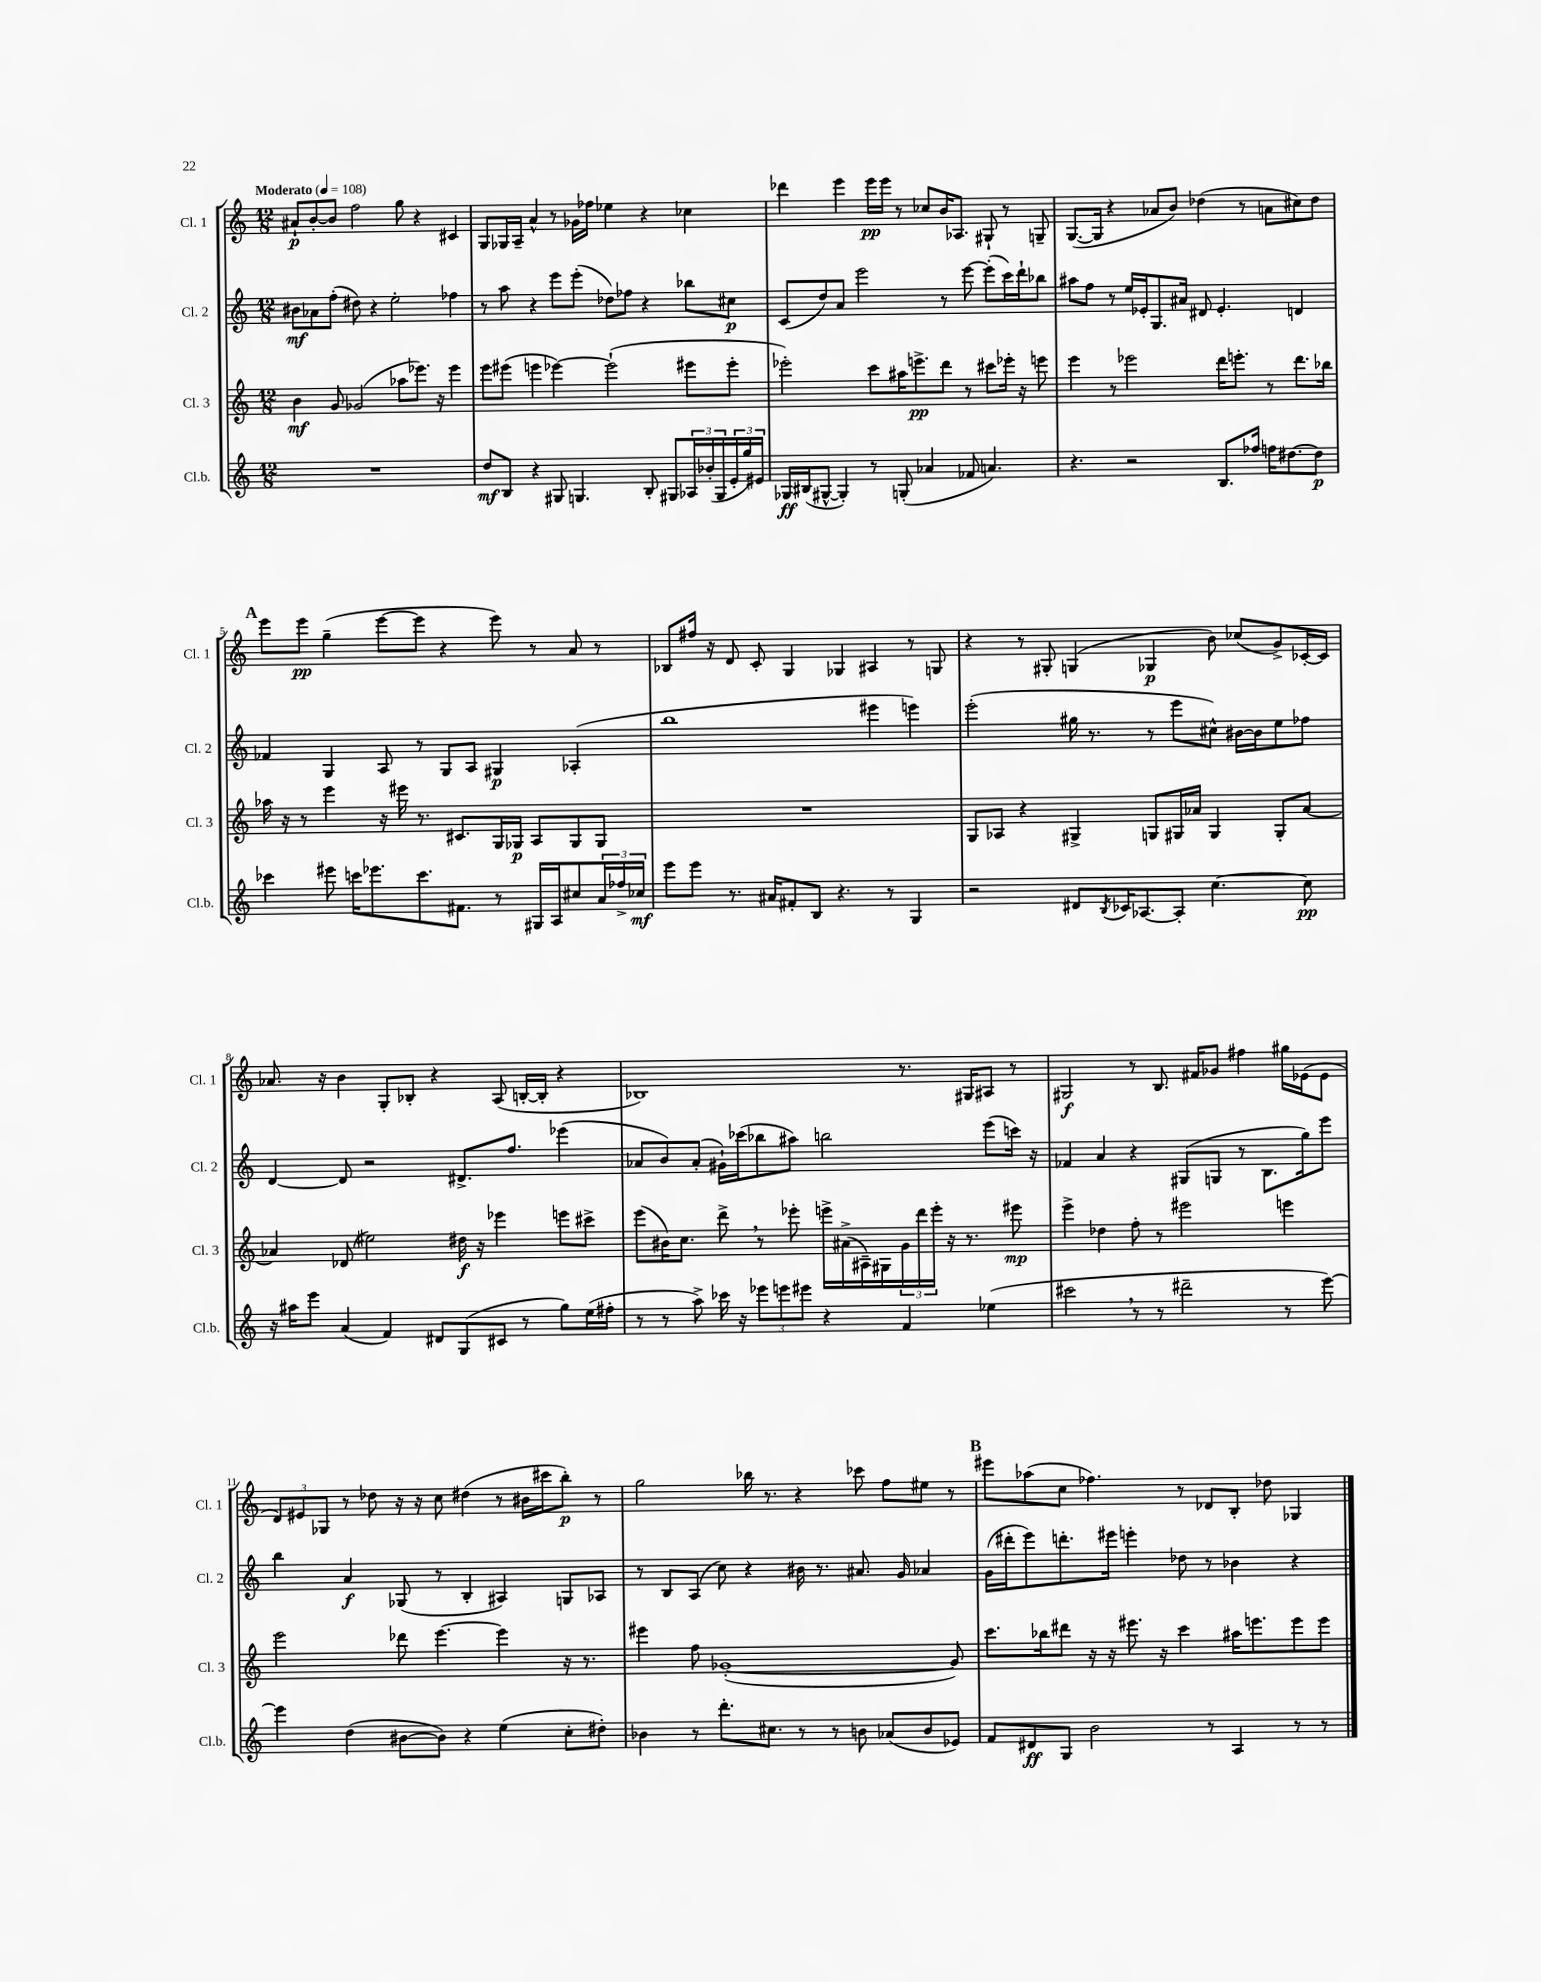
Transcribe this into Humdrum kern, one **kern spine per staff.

**kern	**dynam	**kern	**dynam	**kern	**dynam	**kern	**dynam
*part4	*part4	*part3	*part3	*part2	*part2	*part1	*part1
*staff4	*staff4	*staff3	*staff3	*staff2	*staff2	*staff1	*staff1
*I"Cl.b.	*	*I"Cl. 3	*	*I"Cl. 2	*	*I"Cl. 1	*
*I'Cl.b.	*	*I'Cl. 3	*	*I'Cl. 2	*	*I'Cl. 1	*
*clefG2	*	*clefG2	*	*clefG2	*	*clefG2	*
*k[]	*	*k[]	*	*k[]	*	*k[]	*
*M12/8	*	*M12/8	*	*M12/8	*	*M12/8	*
*MM108	*	*MM108	*	*MM108	*	*MM108	*
=1	=1	=1	=1	=1	=1	=1	=1
!	!	!	!	!	!	!LO:TX:a:B:t=Moderato	!
1.r	.	4b\	mf	8b#X\L	mf	8a#X`/L	p
.	.	.	.	8a-X\	.	[8b'/	.
.	.	8g/	.	(8ff'\J	.	8b/J]	.
.	.	(2g-X/	.	8dd#X\)	.	2ff\	.
.	.	.	.	4r	.	.	.
.	.	.	.	2ee'\	.	.	.
.	.	8aa-X\L	.	.	.	8gg\	.
.	.	8.eee-X\J)	.	.	.	4r	.
.	.	16r	.	.	.	.	.
.	.	4eee-\	.	4ff-X\	.	4c#X/	.
=2	=2	=2	=2	=2	=2	=2	=2
8dd/L	mf	8eee\L	.	8r	.	8G/L	.
8B/J	.	(8eee#X\J	.	8aa\	.	16G-X/L	.
.	.	.	.	.	.	16A~/JJ	.
4r	.	4eeen\	.	4r	.	4a^^/	.
8G#X/	.	[4eee-X\)	.	8eee\L	.	8r	.
4.Gn/	.	.	.	(8eee'\J	.	16g-X\LL	.
.	.	.	.	.	.	16ff-X\JJ	.
.	.	(2eee-`\]	.	8dd-X\L)	.	4ee-X\	.
.	.	.	.	8ff-X\J	.	.	.
8B'/	.	.	.	4r	.	4r	.
8G#X/L	.	.	.	.	.	.	.
24A-X/L	.	8eee#X\L	.	8bb-X\L	.	4cc-X\	.
(24b-X'/	.	.	.	.	.	.	.
24G#/	.	.	.	.	.	.	.
24e'/	.	8eee#'\J	.	8cc#X\J	p	.	.
24gg/)	.	.	.	.	.	.	.
24e#X/JJ	.	.	.	.	.	.	.
=3	=3	=3	=3	=3	=3	=3	=3
16G-X/LL	ff	2eee-X'\)	.	(8c/L	.	4ddd-X\	.
(16B#X/J	.	.	.	.	.	.	.
[8G#X^^/J	.	.	.	8dd/)	.	.	.
4G#'/])	.	.	.	8a/J	.	4eee\	.
.	.	.	.	2eee\	.	.	.
8r	.	8ccc\L	.	.	.	16eee\LL	pp
.	.	.	.	.	.	16eee\JJ	.
(8Gn'/	.	16aa#X\K	.	.	.	8r	.
.	.	8.eeen^\	pp	.	.	.	.
4a-X/	.	.	.	.	.	8cc-X/L	.
.	.	8ddd\J	.	8r	.	16b/K	.
.	.	.	.	.	.	8.A-X/J	.
8f-X/	.	8r	.	[8eee\	.	.	.
4.an/)	.	8ccc#X\L	.	(8eee'\L]	.	8G#X`/	.
.	.	16eee-X'\Jk	.	16ccc\L)	.	8r	.
.	.	16r	.	16ddd`\J	.	.	.
.	.	8eeen\	.	8bb-X\J	.	8Gn~/	.
=4	=4	=4	=4	=4	=4	=4	=4
4.r	.	4eee\	.	8aa#X\L	.	([8.G/L	.
.	.	.	.	8ff\J	.	.	.
.	.	.	.	.	.	16G/Jk]	.
.	.	8r	.	8r	.	4r	.
2r	.	2eee-X\	.	16ee/LL	.	.	.
.	.	.	.	16e-X'/J	.	.	.
.	.	.	.	8.G/	.	8a-X/L	.
.	.	.	.	.	.	8b/J)	.
.	.	.	.	16a#X/Jk	.	.	.
.	.	.	.	8d#X/	.	(4dd-X\	.
8.B/L	.	16ddd\KL	.	4.e-'/	.	.	.
.	.	8.eeen'\J	.	.	.	.	.
.	.	.	.	.	.	8r	.
16ff-X/Jk	.	.	.	.	.	.	.
16ffn\KL	.	8r	.	.	.	8an\L	.
[8.dd#X\	.	.	.	.	.	.	.
.	.	8.ddd\L	.	4dn/	.	8cc#X\)	.
8dd#\J]	p	.	.	.	.	8dd-\J	.
.	.	16bb-X\Jk	.	.	.	.	.
!!LO:LB:g=z
!!LO:REH:place=s1:t=A
=5	=5	=5	=5	=5	=5	=5	=5
4ccc-X\	.	16aa-X\	.	4f-X/	.	8eee\L	.
.	.	16r	.	.	.	.	.
.	.	8r	.	.	.	8eee\J	pp
8eee#X\	.	4eee\	.	4G/	.	(4gg~\	.
16cccn\KL	.	.	.	.	.	.	.
8.eee-X\	.	.	.	.	.	.	.
.	.	16r	.	8A/	.	[8eee\L	.
.	.	16eee#X\	.	.	.	.	.
8.ccc\	.	8.r	.	8r	.	8eee\J]	.
.	.	.	.	8G/L	.	4r	.
8.f#X\J	.	8.c#X/L	.	.	.	.	.
.	.	.	.	8A/J	.	.	.
8r	.	16G/L	.	4G#X/	p	8eee\)	.
.	.	16G-X/JJ	p	.	.	.	.
16G#X/LL	.	8A/L	.	.	.	8r	.
16A/J	.	.	.	.	.	.	.
8cc#X/	.	8G-/	.	(4A-X'/	.	8a/	.
24a/L	.	8G-/J	.	.	.	8r	.
24ff-X^/	.	.	.	.	.	.	.
24cc-X/JJ	mf	.	.	.	.	.	.
=6	=6	=6	=6	=6	=6	=6	=6
8eee\L	.	1.r	.	1bb	.	8B-X/L	.
8eee\J	.	.	.	.	.	16ff#X/Jk	.
.	.	.	.	.	.	16r	.
8.r	.	.	.	.	.	8d/	.
.	.	.	.	.	.	8c'/	.
16a#X/KL	.	.	.	.	.	.	.
8f#X'/	.	.	.	.	.	4G/	.
8B/J	.	.	.	.	.	.	.
4.r	.	.	.	.	.	4G-X/	.
.	.	.	.	4eee#X\	.	4A#X/	.
8r	.	.	.	.	.	.	.
4G/	.	.	.	4eeen\)	.	8r	.
.	.	.	.	.	.	8Gn/	.
=7	=7	=7	=7	=7	=7	=7	=7
2r	.	8G/L	.	(2eee'\	.	4r	.
.	.	8A-X/J	.	.	.	.	.
.	.	4r	.	.	.	8r	.
.	.	.	.	.	.	8G#X'/	.
8d#X/L	.	4G#X^/	.	16gg#X\	.	(4Gn/	.
.	.	.	.	8.r	.	.	.
8qB/	.	.	.	.	.	.	.
16c-X/K	.	.	.	.	.	.	.
[8.A-X/	.	.	.	.	.	.	.
.	.	8Gn/L	.	8r	.	4G-X/	p
8A-'/J]	.	16G#X/L	.	8eee\L	.	.	.
.	.	16a-X/JJ	.	.	.	.	.
[4.cc\	.	4G#/	.	8cc#X^^\J)	.	8b\)	.
.	.	.	.	[16b#X\LL	.	(8cc-X/L	.
.	.	.	.	16b#\J]	.	.	.
.	.	8G#'/L	.	8ee\	.	8g^/)	.
8cc\]	pp	[8a-/J	.	8ff-X\J	.	[16c-X'/L	.
.	.	.	.	.	.	16c-/JJ]	.
!!LO:LB:g=z
=8	=8	=8	=8	=8	=8	=8	=8
16r	.	4a-X/]	.	[4d/	.	8.a-X/	.
16aa#X\KL	.	.	.	.	.	.	.
8eee\J	.	.	.	.	.	.	.
.	.	.	.	.	.	16r	.
(4a/	.	(8d-X/	.	8d/]	.	4b\	.
.	.	2ee#X\)	.	2r	.	.	.
4f/)	.	.	.	.	.	8G'/L	.
.	.	.	.	.	.	8B-X'/J	.
8d#X/L	.	.	.	.	.	4r	.
(8G/	.	16dd#X\	f	8.d#X^/L	.	.	.
.	.	16r	.	.	.	.	.
8c#X/J	.	4eee-X\	.	.	.	(8A/	.
.	.	.	.	8.ff/J	.	.	.
8r	.	.	.	.	.	[16Bn'/LL	.
.	.	.	.	.	.	16B'/JJ]	.
8gg\L)	.	8eeen\L	.	(4eee-X\	.	4r	.
(16ee\L	.	8ccc#X^\J	.	.	.	.	.
16ff#X'\JJ	.	.	.	.	.	.	.
=9	=9	=9	=9	=9	=9	=9	=9
8r	.	(8eee\L	.	8a-X/L	.	1B-X)	.
8r	.	16b#X\K)	.	8b/)	.	.	.
.	.	8.cc\J	.	.	.	.	.
8aa^\)	.	.	.	(8a-'/J	.	.	.
16ccc-X\	.	8ddd^,\	.	16g#X`\LL)	.	.	.
16r	.	.	.	(16ccc-X\J	.	.	.
12eee-X\L	.	8r	.	8bb-X\	.	.	.
12eeen\	.	.	.	.	.	.	.
.	.	8eee-X'\	.	8aa#X\J)	.	.	.
12eee#X\J	.	.	.	.	.	.	.
4r	.	16eeen^\LL	.	2bbn\	.	.	.
.	.	(16a#X^\	.	.	.	.	.
.	.	16A#X~\)	.	.	.	.	.
.	.	16G#X\	.	.	.	.	.
4f/	.	24g\	.	.	.	8.r	.
.	.	24ddd\	.	.	.	.	.
.	.	24eee'\JJ	.	.	.	.	.
.	.	16r	.	.	.	.	.
.	.	8.r	.	.	.	16G#X/KL	.
(4ee-X\	.	.	.	(8eee\L	.	8A#X/J	.
.	.	8eee#X\	mp	16cccn\Jk)	.	8r	.
.	.	.	.	16r	.	.	.
=10	=10	=10	=10	=10	=10	=10	=10
2ccc#X,\	.	4eee^\	.	4f-X/	.	2G#X/	f
.	.	4dd-X\	.	4a/	.	.	.
8r	.	8ff'\	.	4r	.	8r	.
8r	.	8r	.	.	.	8.B/	.
2ddd#X~\	.	2eee#X\	.	(8G#X/L	.	.	.
.	.	.	.	.	.	16f#X/KL	.
.	.	.	.	8Gn/J	.	8g-X/J	.
.	.	.	.	8r	.	4ff#X\	.
.	.	.	.	8.B\L	.	.	.
8r	.	4eeen\	.	.	.	16gg#X\LL	.
.	.	.	.	16gg\k)	.	(16e-X\J	.
[8eee\)	.	.	.	8eee\J	.	8e-\J	.
!!LO:LB:g=z
=11	=11	=11	=11	=11	=11	=11	=11
4eee\]	.	2eee\	.	4bb\	.	12d/L)	.
.	.	.	.	.	.	12e#X/	.
.	.	.	.	.	.	12G-X/J	.
(4dd\	.	.	.	4a/	f	8r	.
.	.	.	.	.	.	8dd-X\	.
[8b#X\L	.	8ddd-X\	.	(8G-X/	.	16r	.
.	.	.	.	.	.	16r	.
8b#\J])	.	[4.eee\	.	8r	.	8cc\	.
4r	.	.	.	4B'/	.	(4dd#X\	.
(4ee\	.	4eee\]	.	4A#X/)	.	8r	.
.	.	.	.	.	.	16b#X\LL	.
.	.	.	.	.	.	16ccc#X\J	.
8cc'\L	.	16r	.	8Gn/L	.	8bb'\J)	p
.	.	8.r	.	.	.	.	.
8dd#X'\J)	.	.	.	8A-X/J	.	8r	.
=12	=12	=12	=12	=12	=12	=12	=12
4b-X\	.	4eee#X\	.	8r	.	2gg\	.
.	.	.	.	8B/L	.	.	.
8r	.	8ff\	.	(8A/J	.	.	.
8.ddd'\L	.	([1g-X'	.	8cc\)	.	.	.
.	.	.	.	4r	.	16bb-X\	.
8.cc#X\J	.	.	.	.	.	8.r	.
8r	.	.	.	16b#X\	.	4r	.
.	.	.	.	8.r	.	.	.
8r	.	.	.	.	.	.	.
8bn\	.	.	.	8.a#X/	.	8ccc-X\	.
(8a-X/L	.	.	.	.	.	8ff\L	.
.	.	.	.	16g/	.	.	.
8b/	.	.	.	4a-X/	.	8ee#X\J	.
8e-X/J)	.	8g-/])	.	.	.	8r	.
!!LO:REH:place=s1:t=B
=13	=13	=13	=13	=13	=13	=13	=13
8f/L	.	8.ccc\L	.	(16g\LL	.	8eee#X\L	.
.	.	.	.	16ddd#X'\J	.	.	.
8d#X/	ff	.	.	8eee\)	.	(8aa-X\	.
.	.	16bb-X\k	.	.	.	.	.
8G/J	.	8ddd#X\J	.	8.dddn'\	.	8cc\J	.
2b\	.	16r	.	.	.	4.ff-X\)	.
.	.	16r	.	16eee#X\Jk	.	.	.
.	.	8.eee#X\	.	4eeen'\	.	.	.
.	.	16r	.	.	.	.	.
.	.	4ccc\	.	8dd-X\	.	8r	.
8r	.	.	.	8r	.	8d-X/L	.
4A/	.	16aa#X\KL	.	4b-X\	.	8B'/J	.
.	.	8.eeen\	.	.	.	.	.
.	.	.	.	.	.	8dd-X\	.
8r	.	8eee\	.	4r	.	4G-X/	.
8r	.	8eee\J	.	.	.	.	.
==	==	==	==	==	==	==	==
*-	*-	*-	*-	*-	*-	*-	*-
